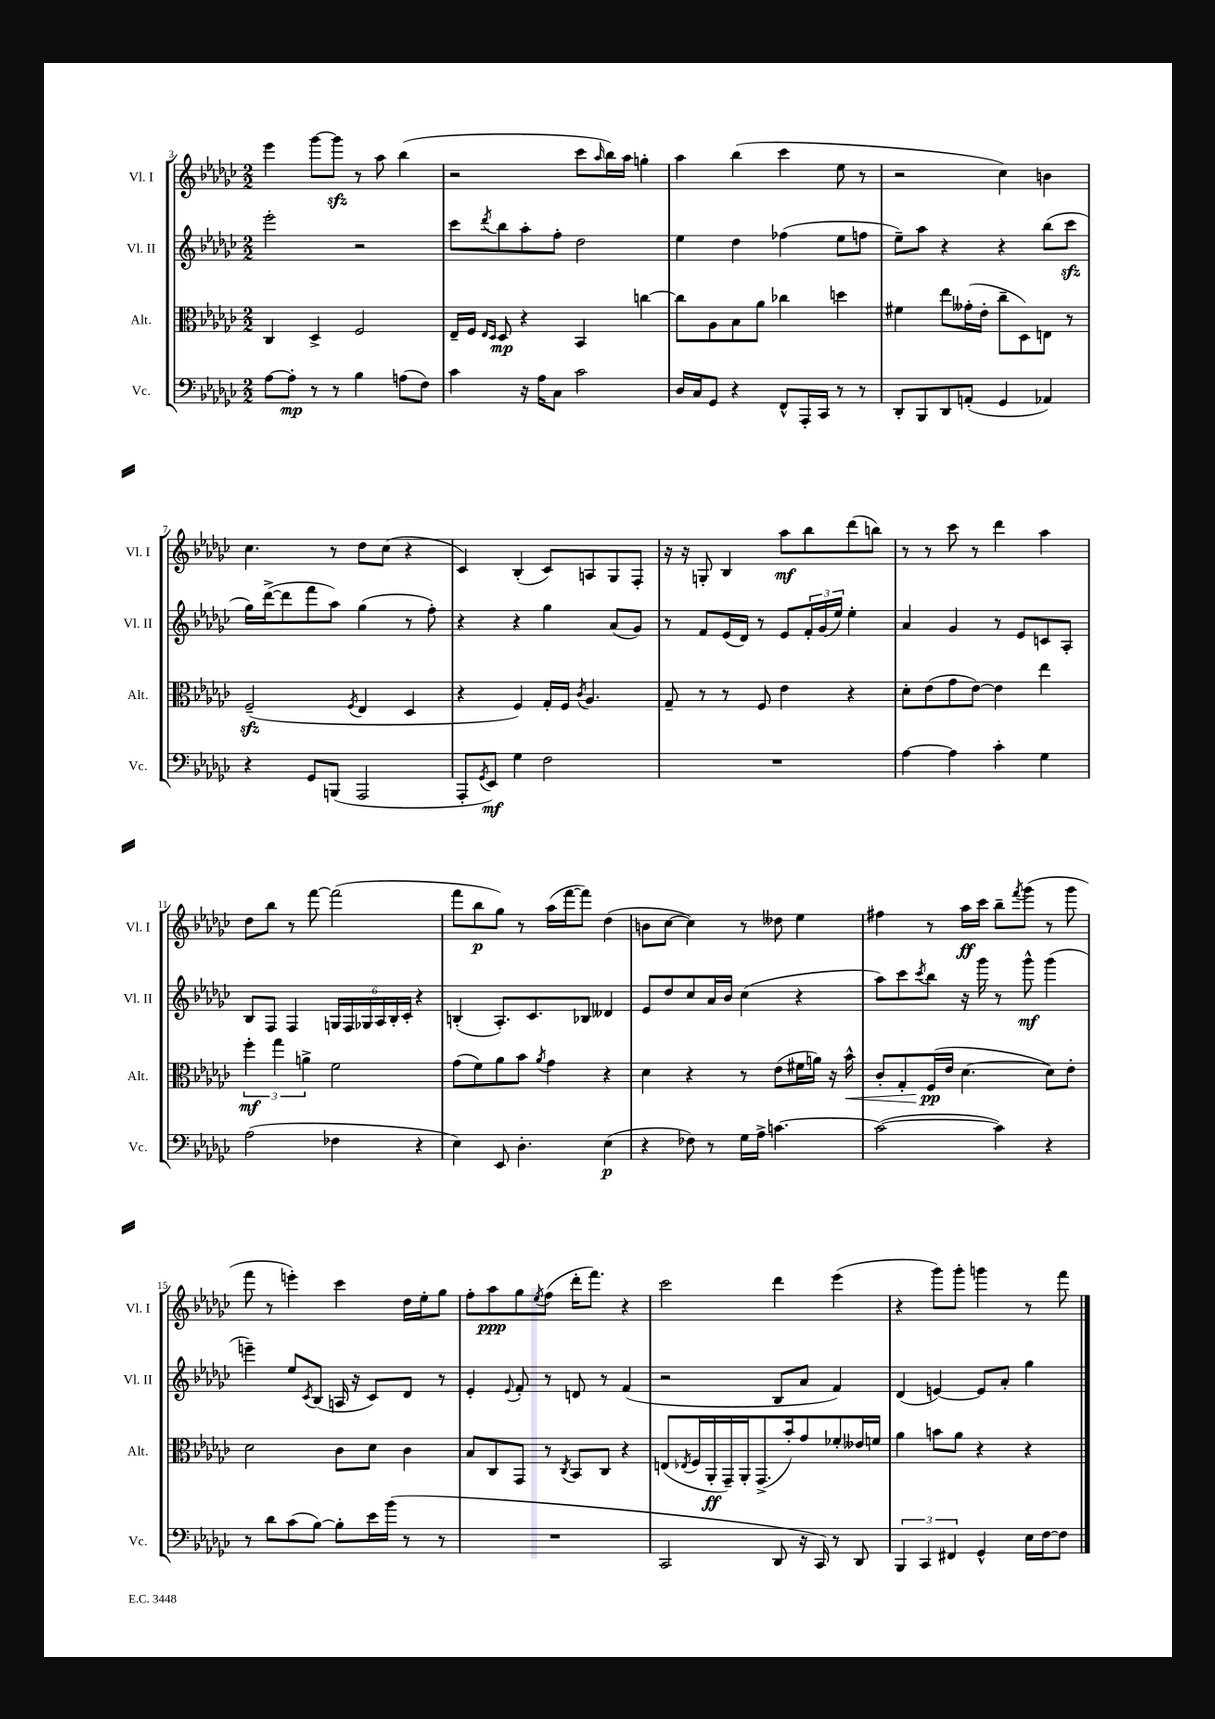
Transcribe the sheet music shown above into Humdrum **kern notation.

**kern	**kern	**kern	**kern
*staff4	*staff3	*staff2	*staff1
*clefF4	*clefC3	*clefG2	*clefG2
*k[b-e-a-d-g-c-]	*k[b-e-a-d-g-c-]	*k[b-e-a-d-g-c-]	*k[b-e-a-d-g-c-]
*M2/2	*M2/2	*M2/2	*M2/2
[8A-	4C-	2eee-'	4eee-
8A-']	.	.	.
8r	4D-^	.	[8ggg-
8r	.	.	8ggg-]
4B-	2F	2r	8r
.	.	.	8aa-
(8A	.	.	(4bb-
8F)	.	.	.
=	=	=	=
4c-	16E-~	8ccc-	2r
.	16F	.	.
.	16qqE-	.	.
.	16qqD-	8qddd-	.
.	8D-	8bb-	.
16r	4r	8aa-'	.
16A-	.	.	.
8C-	.	8ff'	.
2c-	4BB-	2dd-	8ccc-
.	.	.	16qqaa-
.	.	.	16bb-)
.	.	.	16aa-
.	[4cc	.	4gg'
=	=	=	=
16D-	8cc]	4ee-	4aa-
16C-	.	.	.
8GG-	8A-	.	.
4r	8B-	4dd-	(4bb-
.	8a-	.	.
8FF^^	4cc-	(4ff-	4ccc-
16AAA-'	.	.	.
16CC-	.	.	.
8r	4dd	8ee-	8ee-
8r	.	8ff	8r
=	=	=	=
8DD-'	4f#	8ee-~)	2r
8BBB-	.	8aa-	.
8DD-	8ee-	4r	.
(8AA'	(16g--'	.	.
.	16e-'	.	.
4GG-	8cc-~	4r	4cc-)
.	8D-)	.	.
4AA-)	8E	(8bb-	4b
.	8r	8ccc-	.
=	=	=	=
4r	(2F~	16gg-)	4.cc-
.	.	([16ddd-^	.
.	.	8ddd-]	.
8GG-	.	8fff	.
(8BBB	.	8aa-)	8r
.	8qF	.	.
2AAA-	4E-	(4gg-	8dd-
.	.	.	(8cc-
.	4D-	8r	4r
.	.	8ff')	.
=	=	=	=
8AAA-'	4r	4r	4c-)
8qGG-	.	.	.
8EE-)	.	.	.
4G-	4F)	4r	(4B-'
2F	16G-'	4gg-	8c-)
.	16F	.	.
.	8qc-	.	.
.	4.A-	.	8A
.	.	(8a-	8G-
.	.	8g-)	8F'
=	=	=	=
1r	8G-~	8r	16r
.	.	.	16r
.	8r	8f	8G'
.	8r	(16e-	4B-
.	.	16d-)	.
.	8F	8r	.
.	4e-	8e-	8aa-
.	.	24f'	8bb-
.	.	(24g-	.
.	.	24ee-)	.
.	4r	4ee-'	(8ddd-
.	.	.	8bb)
=	=	=	=
[4A-	8d-'	4a-	8r
.	(8e-	.	8r
4A-]	8g-	4g-	8ccc-
.	[8e-)	.	8r
4c-'	4e-]	8r	4ddd-
.	.	8e-	.
4G-	4ee-	8c	4aa-
.	.	8A-'	.
=	=	=	=
(2A-	6ff'	8B-	8dd-
.	.	8F	8bb-
.	6gg-	.	.
.	.	4F	8r
.	6a^	.	.
.	.	.	[8fff
4F-	2f	24G	(2fff]
.	.	24F	.
.	.	24G-	.
.	.	24A-	.
.	.	24B-'	.
.	.	24c-'	.
4r	.	4r	.
=	=	=	=
4E-)	(8g-	(4B'	8fff
.	8f)	.	8bb-
8EE-	8a-	8.A-')	8gg-)
4.D-'	8b-	.	8r
.	.	8.c-	.
.	8qa-	.	.
.	4g-	.	(16aa-
.	.	.	[16fff
.	.	8B-	8fff])
(4E-	4r	4d--	(4dd-
=	=	=	=
4r	4d-	8e-	8b
.	.	8dd-	[8cc-
8F-)	4r	8cc-	4cc-])
8r	.	16a-	.
.	.	16b-	.
16G-	8r	(4cc-	8r
16A-^	.	.	.
[4.c	(8e-	.	8dd--
.	16f#	4r	4ee-
.	16a)	.	.
.	16r	.	.
.	16b-^^	.	.
=	=	=	=
(2c_	8c-'	8aa-)	4ff#
.	8G-'	8ccc-	.
.	.	8qccc-	.
.	(16F	8bb-	8r
.	16e-	.	.
.	[4.d-	16r	16aa-
.	.	16ggg-	16ccc-
4c])	.	8r	8bb-~
.	.	.	8qfff
.	.	8ggg-^^	(8ggg-
4r	8d-])	(4ggg-	8r
.	8e-'	.	8ggg-
=	=	=	=
8r	2d-	4eee~)	8fff
8d-	.	.	8r
(8c-	.	8ee-	4eee')
.	.	8qc-	.
[8B-)	.	(8B-	.
8B-']	8c-	16A	4ccc-
.	.	16r	.
16e-	8d-	8c-)	.
(16b-	.	.	.
8r	4c-	8d-	16dd-
.	.	.	16ee-'
8r	.	8r	8gg-
=	=	=	=
1r	8B-	4e-'	8ff'
.	8C-	.	8aa-
.	.	8qqe-	.
.	8GG-	8f'	8gg-
.	.	.	8qee-
.	8r	8r	(8ff
.	8qC-	.	.
.	8BB-	8d	16ddd-'
.	.	.	8.fff)
.	8C-	8r	.
.	4r	(4f	4r
=	=	=	=
2CC-	(8E	2r	2ccc-
.	8qE-	.	.
.	16F	.	.
.	16AA-'	.	.
.	16GG-~)	.	.
.	16AA-'	.	.
.	(8.GG-^	.	.
8DD-	.	8B-	4ddd-
.	16b-')	.	.
16r	8g-	8a-	.
16CC-)	.	.	.
8r	8f-'	4f)	(4eee-
8DD-	16e--	.	.
.	16f	.	.
=	=	=	=
6BBB-	4a-	(4d-	4r
6CC-	.	.	.
.	8b	[4e)	8ggg-)
6FF#	.	.	.
.	8a-	.	8ggg-'
4GG-^^	4r	8e]	4ggg
.	.	8a-'	.
16E-	4r	4gg-	8r
[16F	.	.	.
8F]	.	.	8fff
==	==	==	==
*-	*-	*-	*-
